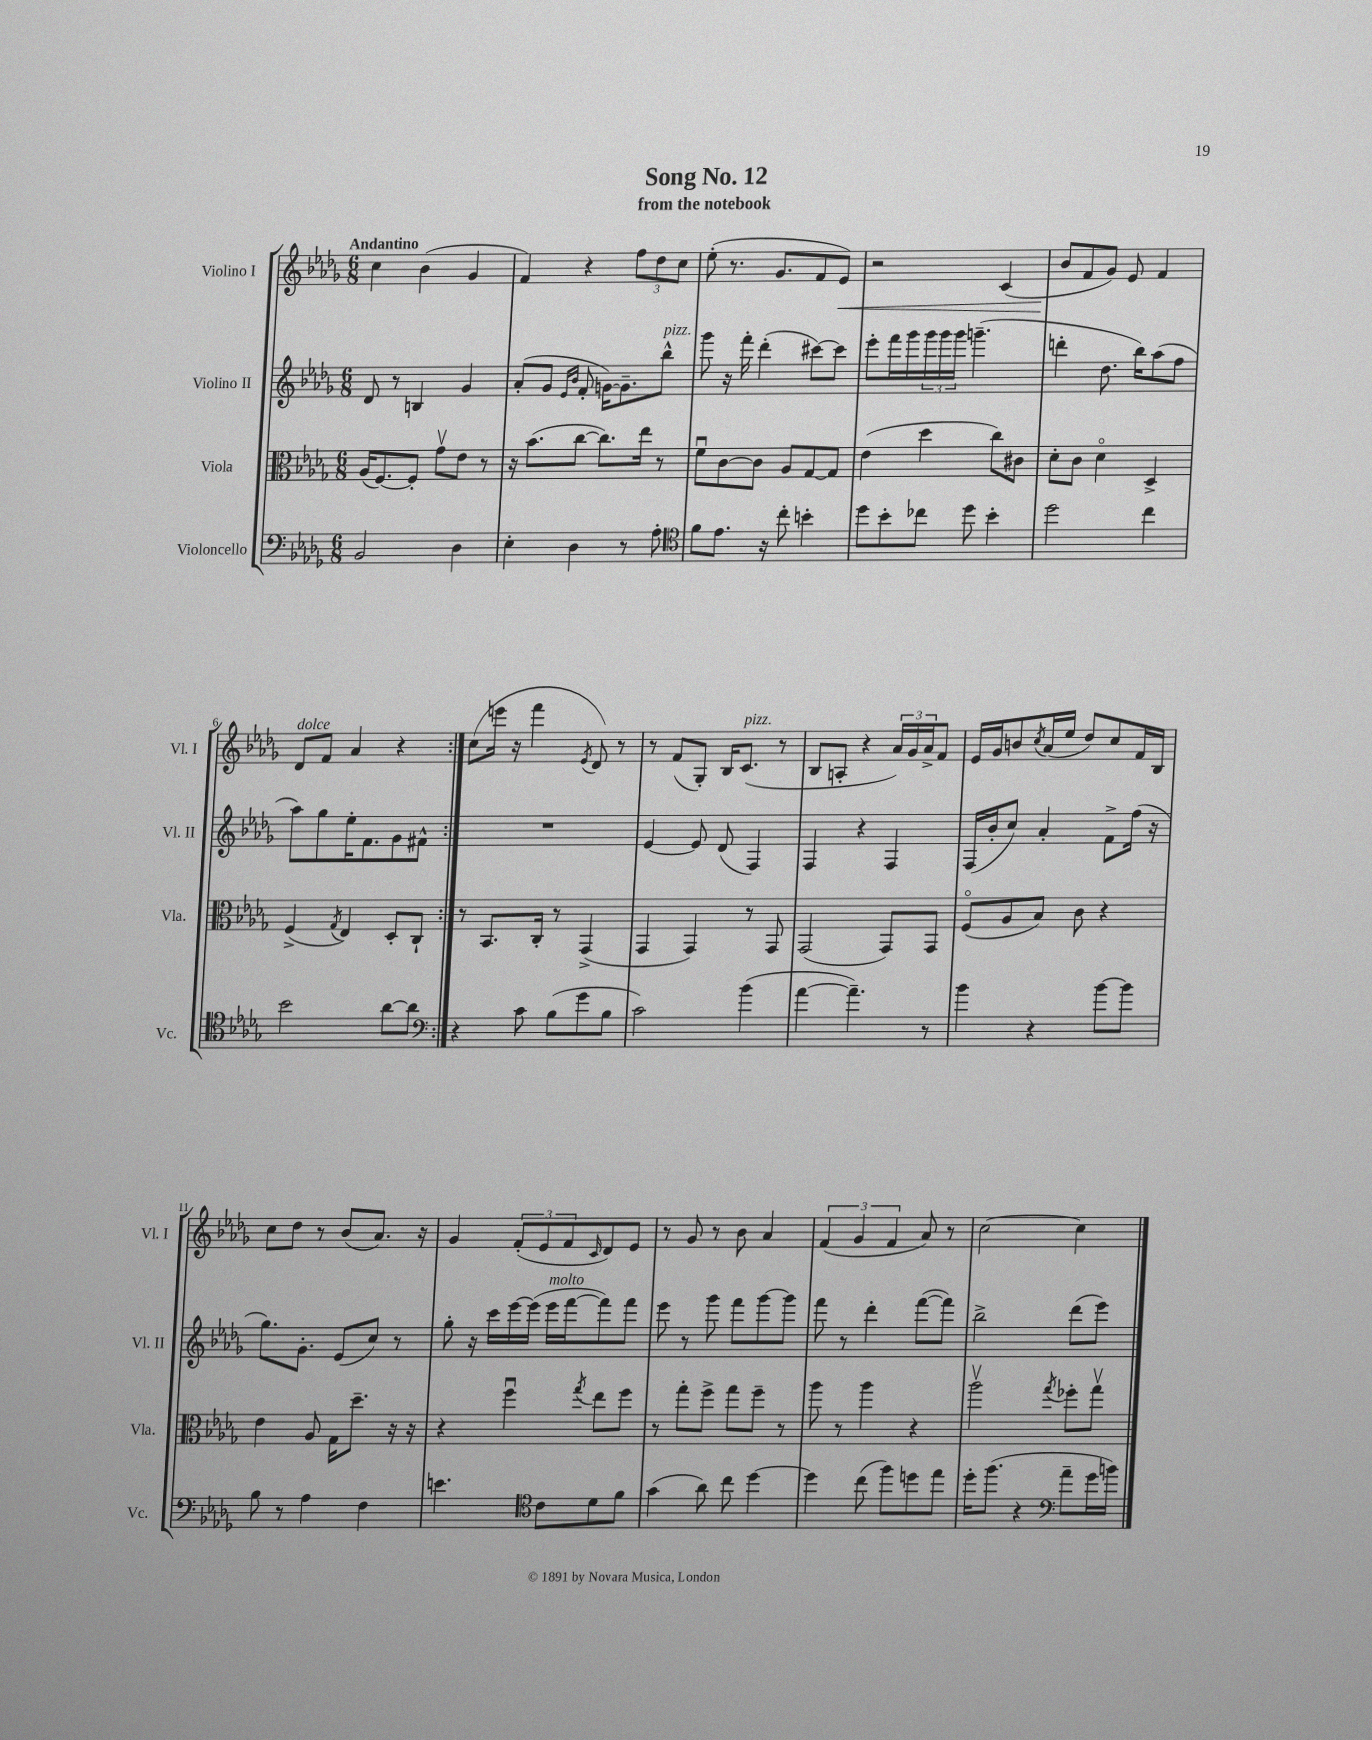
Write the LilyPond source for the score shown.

\header { title = "Song No. 12" subtitle = "from the notebook" }
<<
\new StaffGroup <<
\new Staff = "s0" \with { instrumentName = "Violino I" shortInstrumentName = "Vl. I" } {
    \clef treble \key des \major \numericTimeSignature \time 6/8 \tempo "Andantino"
    \repeat volta 2 { c''4 bes'4( ges'4 |
    f'4) r4 \tuplet 3/2 { f''8 des''8 c''8 } |
    ees''8-.( r8. ges'8. f'8 ees'8\<) |
    r2 c'4( |
    bes'8\! f'8 ges'8) ees'8 f'4 |
    des'8^\markup { \italic "dolce" } f'8 aes'4 r4 | }
    c''8( e'''16 r16 f'''4 \acciaccatura { ees'8 } des'8) r8 |
    r8 f'8( ges8-.) bes16 c'8.^\markup { \italic "pizz." }( r8 |
    bes8 a8-. r4 \tuplet 3/2 { aes'16) ges'16 aes'16-> } f'8 |
    ees'16 ges'16 b'8 \acciaccatura { c''8 } aes'16( ees''16 des''8) c''8 f'16 bes16 |
    c''8 des''8 r8 bes'8( aes'8.) r16 |
    ges'4 \tuplet 3/2 { f'8-.( ees'8 f'8 } \grace { c'16 } des'8) ees'8 |
    r8 ges'8 r8 bes'8 aes'4 |
    \tuplet 3/2 { f'4( ges'4 f'4 } aes'8) r8 |
    c''2~ c''4 \bar "|." |
}
\new Staff = "s1" \with { instrumentName = "Violino II" shortInstrumentName = "Vl. II" } {
    \clef treble \key des \major \numericTimeSignature \time 6/8
    \repeat volta 2 { des'8 r8 b4 ges'4 |
    aes'8-.( ges'8 \grace { ees'16 bes'16 } f'8-. g'16~) g'8.-- bes''8-^^\markup { \italic "pizz." } |
    ges'''8 r16 f'''16-. des'''4-.( cis'''8~) cis'''8 |
    ees'''8-. f'''16 ges'''16 \tuplet 3/2 { ges'''16 ges'''16 ges'''16 } g'''4.--( |
    d'''4-. des''8. bes''16) aes''8( f''8 |
    aes''8) ges''8 ees''16-. f'8. ges'8 fis'8-^ | }
    R2. |
    ees'4~ ees'8 des'8( f4) |
    f4 r4 f4 |
    f16( bes'16-. c''8) aes'4-. f'8-> f''16( r16 |
    ges''8.) ges'8.-. ees'8( c''8) r8 |
    ges''8-. r16 c'''16 ees'''16~ ees'''16( ees'''16^\markup { \italic "molto" } f'''16~ f'''8) f'''8 |
    ees'''8 r8 ges'''8 f'''8 ges'''8~ ges'''8 |
    f'''8 r8 des'''4-. f'''8~( f'''8) |
    bes''2-> des'''8( ees'''8) \bar "|." |
}
\new Staff = "s2" \with { instrumentName = "Viola" shortInstrumentName = "Vla." } {
    \clef alto \key des \major \numericTimeSignature \time 6/8
    \repeat volta 2 { aes16( f8.~) f8-. ges'8\upbow ees'8 r8 |
    r16 bes'8.( c''8~ c''8.) ees''16 r8 |
    f'8\downbow c'8~ c'8 aes8 ges8~ ges8 |
    ees'4( des''4 c''8) cis'8 |
    des'8-. c'8 des'4\flageolet des4-> |
    f4->( \acciaccatura { ges8 } ees4) des8-. c8-! | }
    r8 bes,8. c16-. r8 ges,4->( |
    ges,4 ges,4) r8 ges,8 |
    ges,2( ges,8) ges,8 |
    f8\flageolet( aes8 bes8) c'8 r4 |
    ees'4 aes8 ges16 des''8.-- r16 r16 |
    r4 f''4\downbow \acciaccatura { ges''8 } ees''8 f''8 |
    r8 ges''8-. f''8-> ges''8 f''8-- r8 |
    aes''8 r8 aes''4 r4 |
    aes''2\upbow \acciaccatura { ges''8 } fes''8-. ges''8\upbow \bar "|." |
}
\new Staff = "s3" \with { instrumentName = "Violoncello" shortInstrumentName = "Vc." } {
    \clef bass \key des \major \numericTimeSignature \time 6/8
    \repeat volta 2 { bes,2 des4 |
    ees4-. des4 r8 aes8-. |
    \clef tenor f'8 ees'8. r16 c''8-. b'4-. |
    des''8 bes'8-. ces''8 des''8 bes'4-. |
    des''2 c''4 |
    bes'2 aes'8~ aes'8 | }
    \clef bass r4 c'8 bes8( ges'8 bes8 |
    c'2) bes'4( |
    aes'4~ aes'4.--) r8 |
    bes'4 r4 bes'8~ bes'8 |
    bes8 r8 aes4 f4 |
    e'4. \clef tenor c'8 des'8 f'8 |
    ges'4( aes'8) c''8 des''4~ |
    des''4 c''8( f''8) d''8 ees''8 |
    des''16-. f''8.( r4 \clef bass aes'8-- ges'16 b'16) \bar "|." |
}
>>
>>
